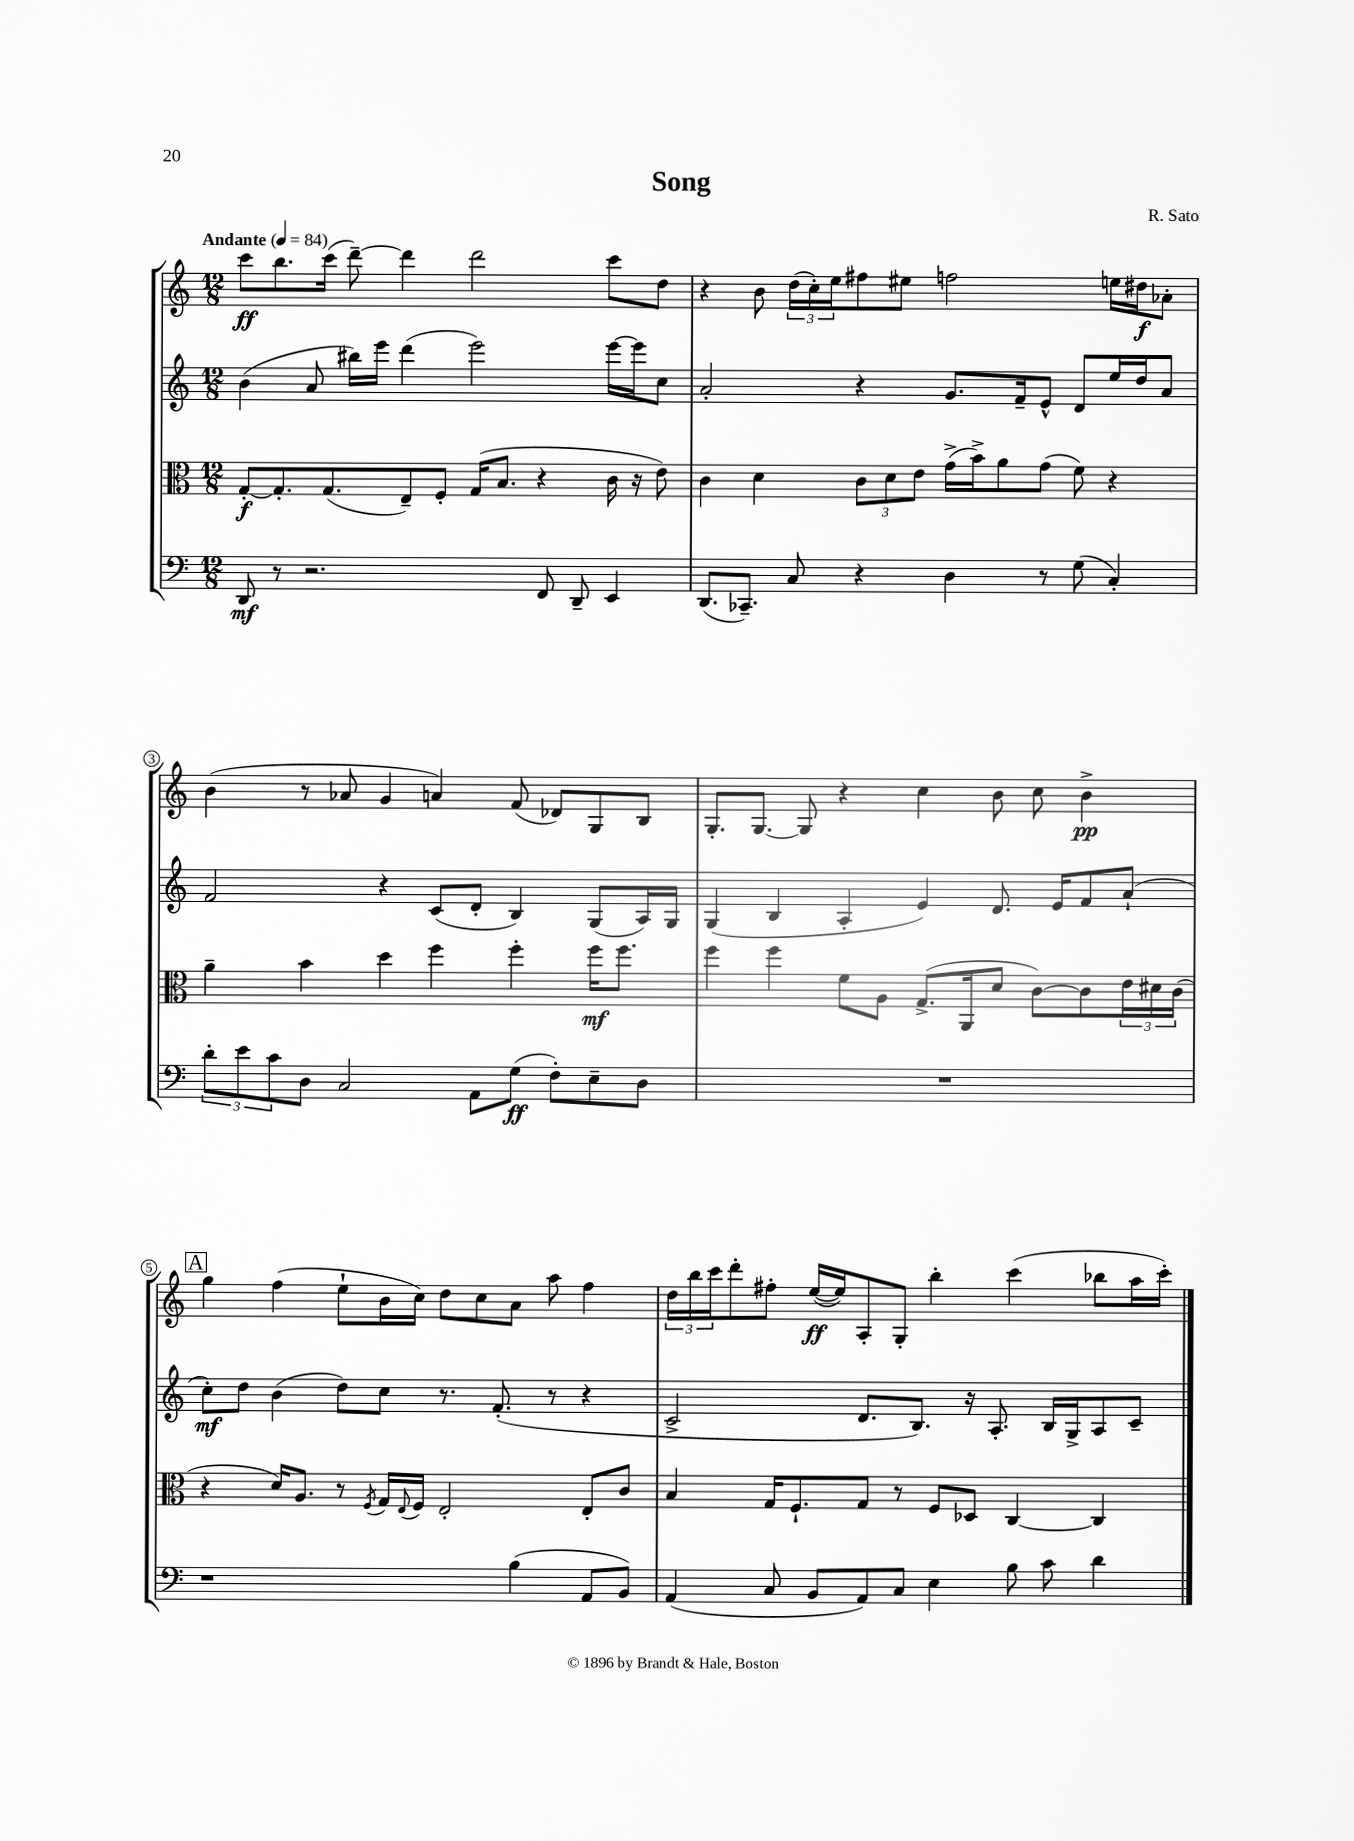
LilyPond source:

\header { title = "Song" composer = "R. Sato" }
<<
\new StaffGroup <<
\new Staff = "s0" {
    \clef treble \key c \major \numericTimeSignature \time 12/8 \tempo "Andante" 4 = 84
    c'''8\ff b''8. c'''16( d'''8~--) d'''4 d'''2 c'''8 d''8 |
    r4 b'8 \tuplet 3/2 { d''16( c''16-.) e''16 } fis''8 eis''8 f''2 e''16 dis''16\f aes'8-. |
    b'4( r8 aes'8 g'4 a'4) f'8( des'8) g8 b8 |
    g8.-. g8.~ g8 r4 c''4 b'8 c''8 b'4->\pp |
    \mark \markup { \box "A" } g''4 f''4( e''8-! b'16 c''16) d''8 c''8 a'8 a''8 f''4 |
    \tuplet 3/2 { d''16 b''16 c'''16 } d'''8-. fis''8-. e''16~\ff( e''16) a8-. g8-. b''4-. c'''4( bes''8 a''16 c'''16-.) \bar "|." |
}
\new Staff = "s1" {
    \clef treble \key c \major \numericTimeSignature \time 12/8
    b'4( a'8 bis''16) e'''16 d'''4( e'''2) e'''16~ e'''16 c''8 |
    a'2-. r4 g'8. f'16-- e'8-^ d'8 e''16 d''16 a'8 |
    f'2 r4 c'8( d'8-. b4) g8( a16) g16 |
    g4( b4 a4-. e'4) d'8. e'16 f'8 a'8-!( |
    \mark \markup { \box "A" } c''8-.\mf) d''8 b'4( d''8) c''8 r8. f'8.-.( r8 r4 |
    c'2-> d'8. b8.) r16 a8.-. b16 g16-> a8 c'8-- \bar "|." |
}
\new Staff = "s2" {
    \clef alto \key c \major \numericTimeSignature \time 12/8
    g8~-.\f g8.-. g8.( e8--) f8-. g16( b8. r4 c'16 r16 e'8) |
    c'4 d'4 \tuplet 3/2 { c'8 d'8 e'8 } g'16->( b'16->) a'8 g'8( f'8) r4 |
    a'4-- b'4 d''4 f''4 f''4-. f''16\mf f''8. |
    f''4 f''4 f'8 a8 g8.->( a,16 d'8 c'8~) c'8 \tuplet 3/2 { e'16 dis'16 c'16( } |
    \mark \markup { \box "A" } r4 d'16) a8. r8 \acciaccatura { f8 } g16 \appoggiatura { e8 } f16 e2-. e8-. c'8 |
    b4 g16 f8.-! g8 r8 f8 des8 c4~ c4 \bar "|." |
}
\new Staff = "s3" {
    \clef bass \key c \major \numericTimeSignature \time 12/8
    d,8\mf r8 r2. f,8 d,8-- e,4 |
    d,8.( ces,8.--) c8 r4 d4 r8 g8( c4-.) |
    \tuplet 3/2 { d'8-. e'8 c'8 } d8 c2 a,8 g8\ff( f8-.) e8-- d8 |
    R1. |
    \mark \markup { \box "A" } r1 b4( a,8 b,8) |
    a,4( c8 b,8 a,8) c8 e4 b8 c'8 d'4 \bar "|." |
}
>>
>>
\layout { \context { \Score \override BarNumber.stencil = #(make-stencil-circler 0.1 0.3 ly:text-interface::print) } }
